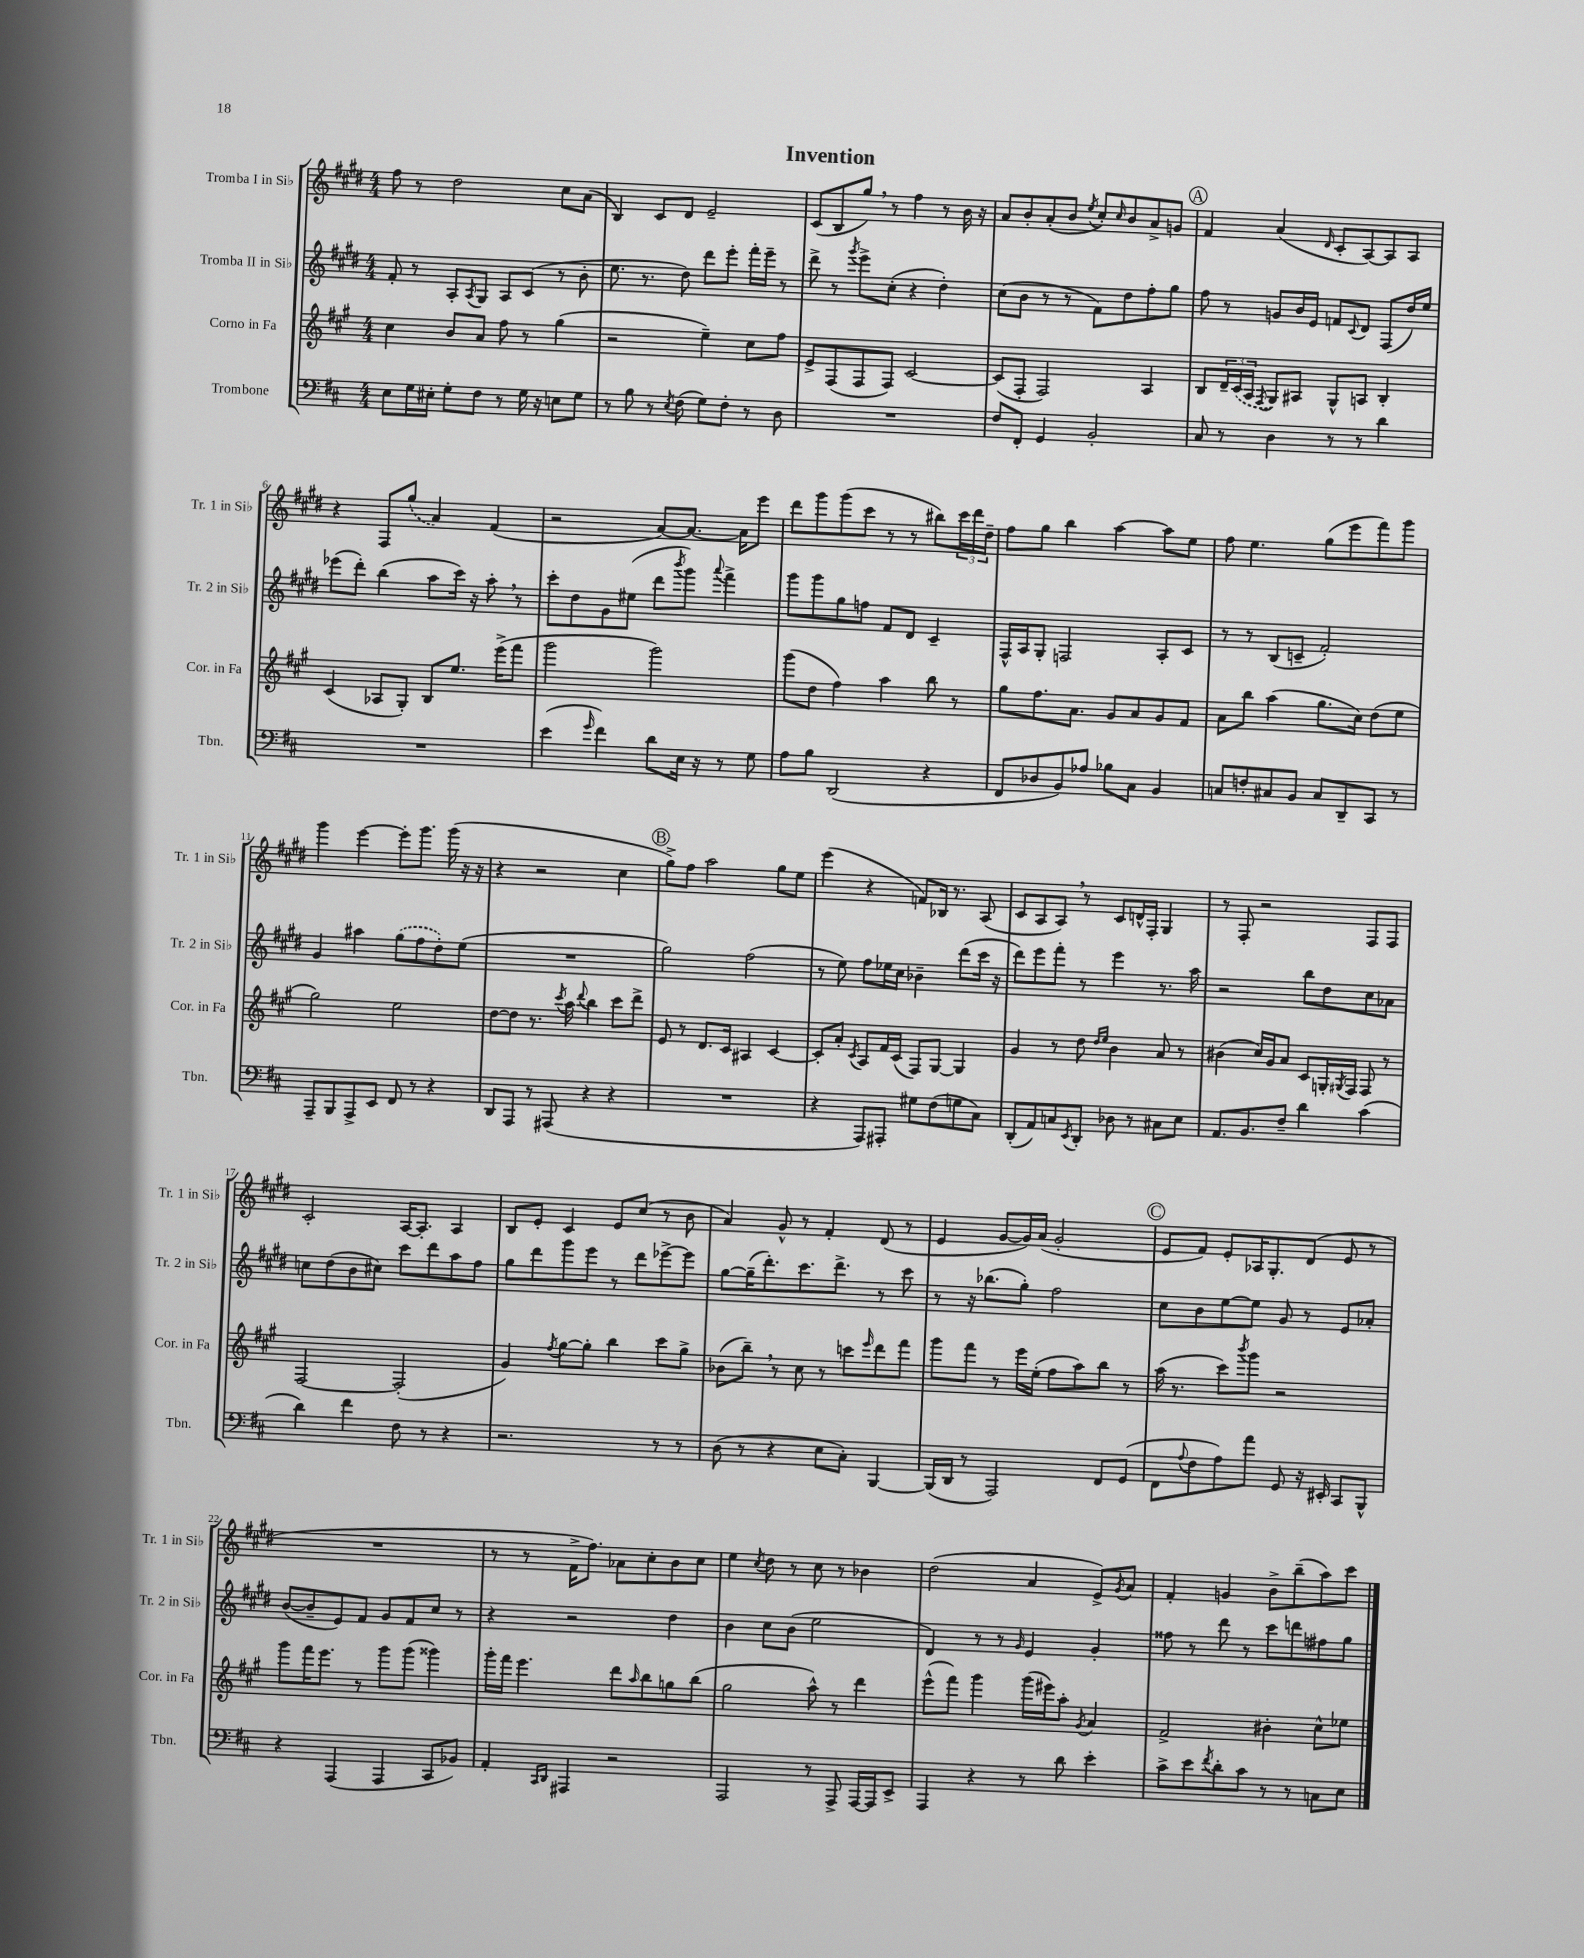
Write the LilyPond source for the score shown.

\header { title = "Invention" }
<<
\new StaffGroup <<
\new Staff = "s0" \with { instrumentName = "Tromba I in Sib" shortInstrumentName = "Tr. 1 in Sib" } {
    \clef treble \key e \major \numericTimeSignature \time 4/4
    fis''8 r8 dis''2 cis''8 a'8( |
    b4) cis'8 dis'8 e'2-- |
    cis'8( b8 gis''8) \breathe r8 fis''4 r8 b'16 r16 |
    a'8 b'8-. a'8-.( b'8 \acciaccatura { e''8 } cis''8-.) \grace { cis''16 } b'8 a'8-> g'8 |
    \mark \markup { \circle "A" } fis'4 a'4( \grace { dis'16 } cis'8-. a8~) a8 a8 |
    r4 fis8 \once \slurDashed gis''8( a'4) fis'4( |
    r2 a'8~) a'8.~ a'16 e'''8 |
    dis'''8 gis'''8 gis'''8( cis'''8 r8 r8 bis''8) \tuplet 3/2 { cis'''16 dis'''16 dis''16-- } |
    fis''8 gis''8 b''4 a''4~ a''8 e''8 |
    fis''8 e''4. gis''8( e'''8 fis'''8) gis'''8 |
    gis'''4 e'''4~ e'''8-. gis'''8. gis'''16( r16 r16 |
    r4 r2 cis''4 |
    \mark \markup { \circle "B" } gis''8->) fis''8 a''2 gis''8 e''8 |
    e'''4( r4 f'8) bes16 r8. a8( |
    cis'8 a8 a8) \breathe r8 cis'8 d'16-^ fis16-. gis4 |
    r8 fis8-. r2 fis8 fis8 |
    cis'2-. a16~ a8.-. a4 |
    b8 e'8-. cis'4 e'8 cis''8( r8 b'8 |
    a'4) gis'8-^ r8 fis'4-. dis'8( r8 |
    e'4 gis'8~ gis'16) a'16( gis'2-. |
    \mark \markup { \circle "C" } e'8 fis'8) e'8-. aes16 gis8.-. dis'8( e'8 r8 |
    R1 |
    r8 r8 fis'16-> fis''8.) aes'8 cis''8-. b'8 cis''8 |
    e''4 \acciaccatura { cis''8 } dis''8 r8 cis''8 r8 bes'4 |
    dis''2( a'4 e'8->) \acciaccatura { gis'8 } a'8 |
    fis'4-. g'4 b'8-> b''8--( a''8) cis'''8 \bar "|." |
}
\new Staff = "s1" \with { instrumentName = "Tromba II in Sib" shortInstrumentName = "Tr. 2 in Sib" } {
    \clef treble \key e \major \numericTimeSignature \time 4/4
    fis'8-. r8 a8-. \acciaccatura { a8 } gis8 a8 cis'8( r8 b'8-. |
    e''8. r8. dis''8) dis'''8 e'''8-. fis'''16-. e'''16-- r8 |
    dis'''8-> r8 \acciaccatura { gis'''8 } e'''8-> cis''8-.( r4 dis''4-.) |
    cis''8( b'8 r8 r8 fis'8) dis''8 fis''8-. gis''8 |
    \mark \markup { \circle "A" } fis''8 r8 g'8 b'16 e'16 f'8 \appoggiatura { cis'8 } dis'8 fis8( dis''16) e''16 |
    ees'''8( dis'''8-.) b''4( a''8 cis'''16) r16 a''8-. \breathe r8 |
    cis'''8-. dis''8 gis'8 eis''8( dis'''8 \acciaccatura { b'''8 } gis'''8) \appoggiatura { a'''8 } fis'''4-> |
    gis'''8 gis'''8 gis''8 f''8 fis'8 dis'8 cis'4-- |
    fis16-^ a16 gis8-. f2 a8-. cis'8 |
    r8 r8 b8( c'8-- fis'2-.) |
    gis'4 ais''4 \once \slurDashed gis''8( fis''8 dis''8-.) e''8( |
    R1 |
    \mark \markup { \circle "B" } gis''2) fis''2( |
    r8 e''8) fis''8 ees''16 cis''16 bes'4-- dis'''8( cis'''16 r16 |
    dis'''8) e'''8 fis'''8-. r8 e'''4 r8. a''16 |
    r2 b''8 dis''8 cis''8 aes'8 |
    c''8 dis''8( b'8 cis''8) cis'''8 dis'''8 a''8 fis''8 |
    gis''8 dis'''8 gis'''8 e'''8 r8 dis'''8 ees'''8~-> ees'''8 |
    gis''8~ gis''16--( dis'''8.-.) cis'''8. dis'''8.-> r8 cis'''8 |
    r8 r16 bes''8.( gis''8-.) fis''2 |
    \mark \markup { \circle "C" } cis''8 b'8 e''8~ e''8 gis'8 r8 e'8 aes'8-. |
    b'8~( b'8-- e'8) fis'8 gis'8 fis'8 cis''8 r8 |
    r4 r2 dis''4 |
    b'4 cis''8 b'8( e''2 |
    dis'4) r8 r8 \grace { gis'16 } e'4 gis'4-. |
    fisis''8 r8 dis'''8 r8 cis'''8 d'''8 fis''8 gis''8 \bar "|." |
}
\new Staff = "s2" \with { instrumentName = "Corno in Fa" shortInstrumentName = "Cor. in Fa" } {
    \clef treble \key a \major \numericTimeSignature \time 4/4
    cis''4 b'8 a'8 fis''8 r8 gis''4( |
    r2 e''4--) cis''8 fis''8 |
    e'8-> fis8( fis8 fis8) cis'2~ |
    cis'8( fis8-. fis2) a4 |
    \mark \markup { \circle "A" } b8 \tuplet 3/2 { d'16-- \once \slurDashed cis'16( a16 } \acciaccatura { fis8 } gis8) ais8 gis8-^ a8 b4-. |
    cis'4( aes8 gis8-.) b8 e''8. e'''16->( fis'''8 |
    gis'''2 gis'''2) |
    gis'''8( d''8 fis''4) a''4 b''8 r8 |
    gis''8 fis''8. a'8. gis'8 a'8 gis'8 fis'8 |
    a'8 b''8 a''4( gis''8. cis''16) d''8( e''8 |
    gis''2) e''2 |
    d''8~ d''8 r8. \acciaccatura { cis'''8 } a''16 \appoggiatura { d'''8 } b''4 cis'''8 d'''8-> |
    \mark \markup { \circle "B" } e'8 r8 d'8. cis'16 ais4 cis'4~ |
    cis'8-. a'8-. \acciaccatura { cis'8 } a8 fis'16 cis'16( fis8) gis8~ gis4 |
    gis'4 r8 d''8 \grace { d''16 e''16 } b'4 a'8 r8 |
    bis'4( cis''16) gis'16 a'8 cis'8 g16-. \acciaccatura { gis8 } fis16 fis8 r8 |
    fis2~ fis2-.( |
    gis'4) \acciaccatura { fis''8 } gis''8~ gis''8-. b''4 cis'''8 gis''8-> |
    bes'8( b''8--) \breathe r8 cis''8 r8 c'''8 \grace { e'''16 } d'''8 fis'''8 |
    gis'''8 fis'''8 r8 e'''16 e''16-.( fis''8 a''8) b''8 r8 |
    \mark \markup { \circle "C" } a''16( r8. cis'''8) \acciaccatura { b'''8 } gis'''8 r2 |
    gis'''8 fis'''16 e'''8. r8 gis'''8 gis'''8( gisis'''4) |
    gis'''16-. fis'''16 e'''4. d'''8 \grace { a''16 } b''8 g''8 b''8( |
    gis''2 a''8-^) r8 d'''4 |
    e'''8-^( fis'''8) gis'''4 gis'''16( eis'''16) a''8-. \acciaccatura { gis'8 } a'4 |
    fis'2-> bis'4-. cis''8-^ ees''8 \bar "|." |
}
\new Staff = "s3" \with { instrumentName = "Trombone" shortInstrumentName = "Tbn." } {
    \clef bass \key d \major \numericTimeSignature \time 4/4
    e8 g16 eis16-. g8-. fis8 r8 g16 r16 e8 g8 |
    r8 b8 r8 \acciaccatura { e8 } fis8( g8) fis8-. r8 d8 |
    R1 |
    fis8 fis,8-. g,4 b,2-. |
    \mark \markup { \circle "A" } cis8 r8 d4 r8 r8 d'4 |
    R1 |
    e'4( \grace { g'16 } fis'4) d'8 e16 r16 r8 g8 |
    a8 b8 d,2( r4 |
    fis,8 des8 b,8) aes8 bes8 cis8 b,4 |
    c8 f8-. cis8 b,8 cis8 d,8-- cis,8 r8 |
    a,,8-- b,,8 a,,8-> e,8 fis,8 r8 r4 |
    d,8 a,,8 r8 ais,,8( r4 r4 |
    \mark \markup { \circle "B" } R1 |
    r4 a,,8) ais,,8-. gis8 fis8( g8 cis8) |
    d,8-.( a,8) c8 \acciaccatura { e,8 } d,8-. des8 r8 cis8 e8 |
    a,8. b,8. fis8-- d'4 cis'4( |
    d'4) fis'4 fis8 r8 r4 |
    r2. r8 r8 |
    d8( r8 r4 e8 cis8-.) b,,4~ |
    b,,16( d,16 r8 a,,2) fis,8 g,8( |
    \mark \markup { \circle "C" } fis,8 \appoggiatura { a8 } fis8 a8) a'8 g,8 r16 eis,16-. cis,8 b,,8-^ |
    r4 a,,4( a,,4 cis,8 bes,8) |
    a,4-. \grace { cis,16 d,16 } ais,,4 r2 |
    a,,2 r8 a,,8-> a,,16~ a,,16 e,8-> |
    a,,4 r4 r8 d'8 e'4-. |
    cis'8-> e'8 \acciaccatura { fis'8 } d'8-. cis'8 r8 r8 c8 e8 \bar "|." |
}
>>
>>
